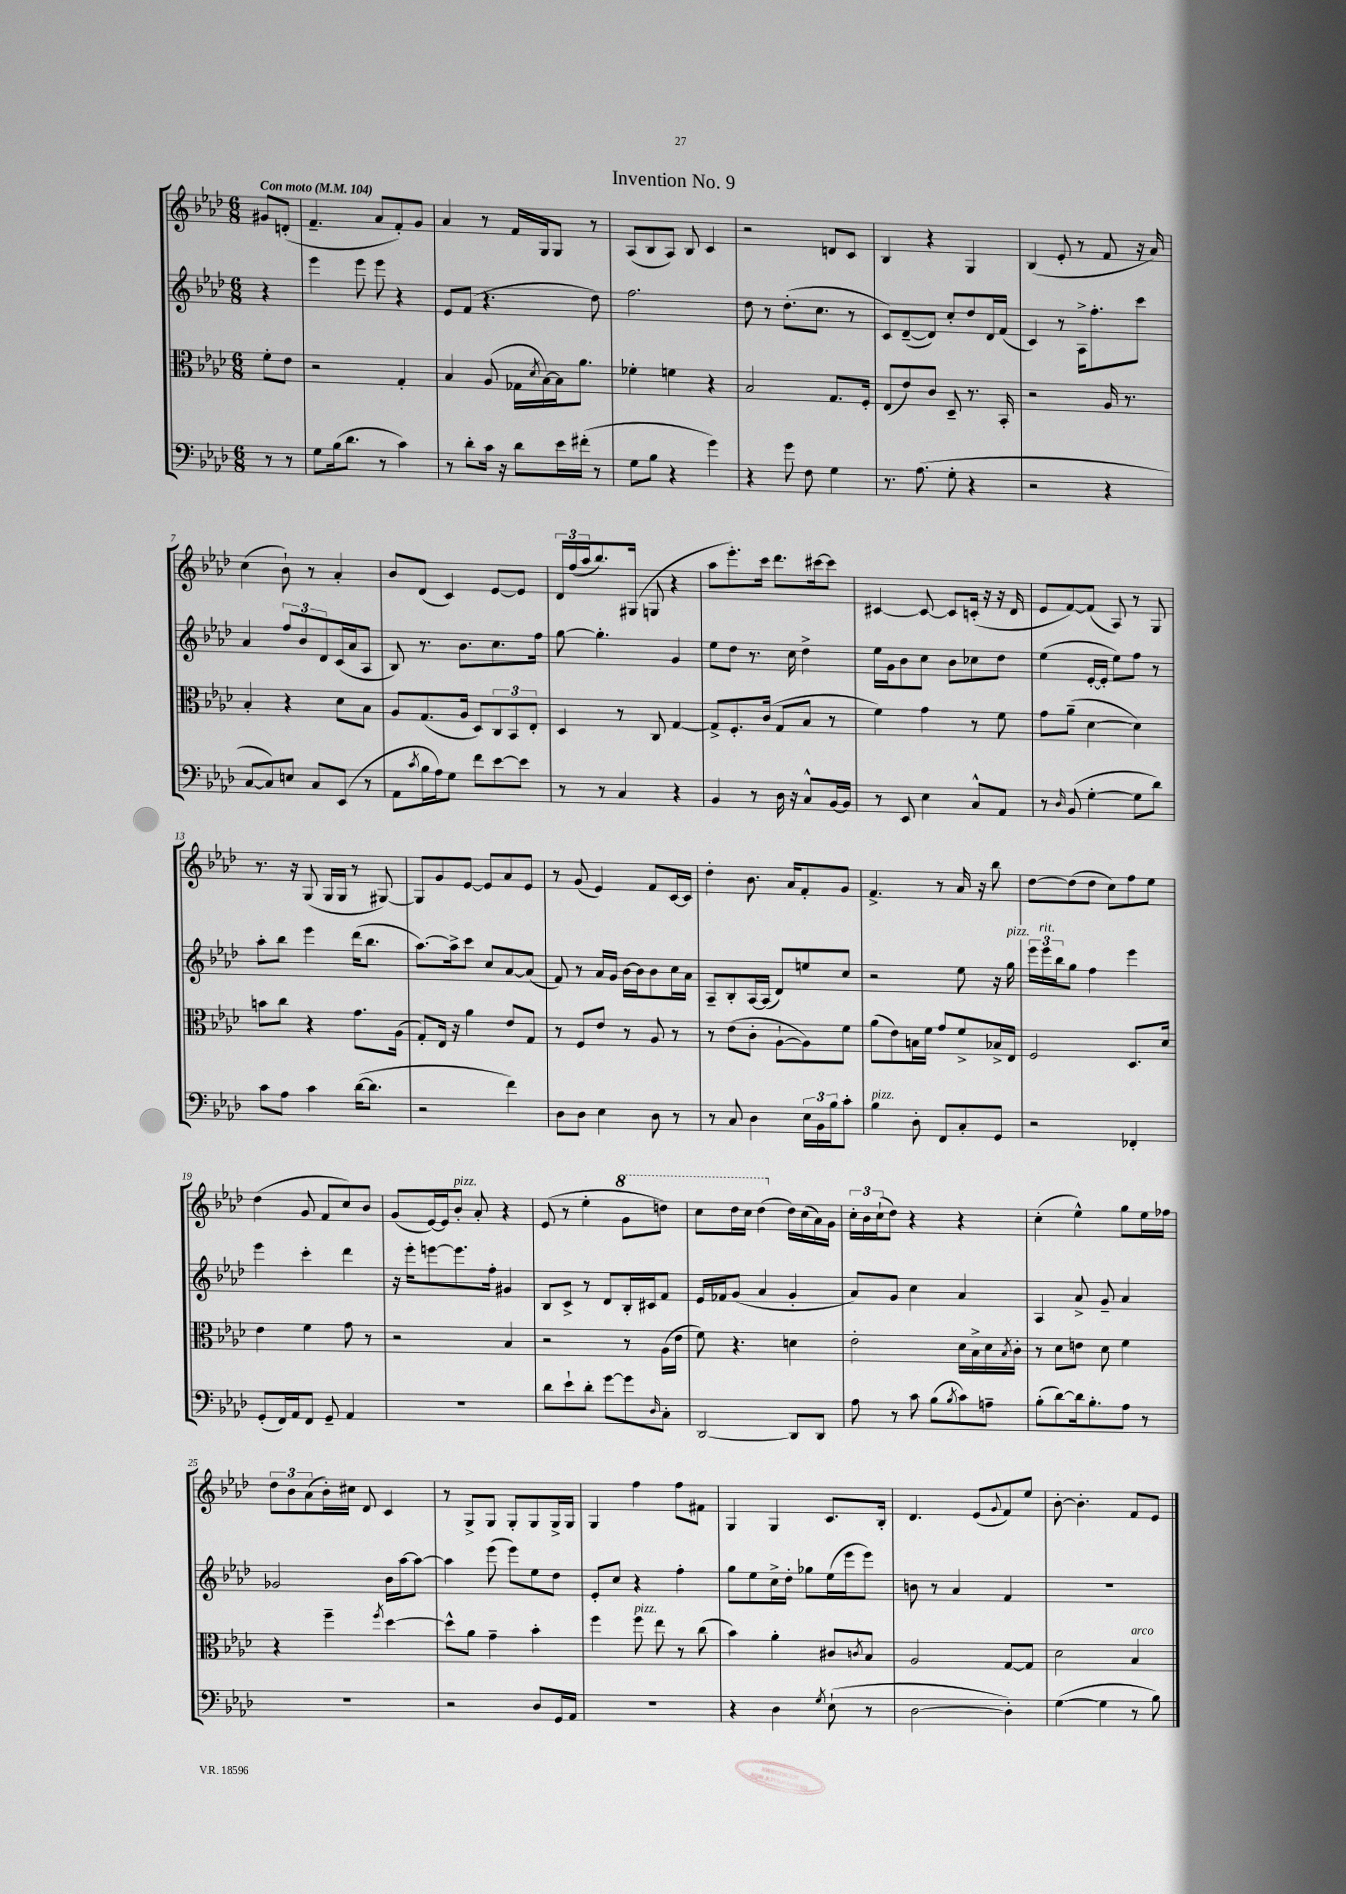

**kern	**kern	**kern	**kern
*staff4	*staff3	*staff2	*staff1
*clefF4	*clefC3	*clefG2	*clefG2
*k[b-e-a-d-]	*k[b-e-a-d-]	*k[b-e-a-d-]	*k[b-e-a-d-]
*M6/8	*M6/8	*M6/8	*M6/8
*MM104	*MM104	*MM104	*MM104
8r	8f'	4r	8g#
8r	8e-	.	(8d'
=	=	=	=
8G	2r	4eee-	4.f~
(16B-	.	.	.
8.d-	.	.	.
.	.	8eee-	.
8r	.	8eee-	8a-
4c)	4G'	4r	8f')
.	.	.	8g
=	=	=	=
8r	4B-	8e-	4a-
8d-'	.	(8f	.
16c	(8A-	4.r	8r
16r	.	.	.
8d-	16G-	.	16f
.	8qd-	.	.
.	[16B-)	.	16G
16e-	16B-]	.	8G
(16f#'	8.a-	.	.
8r	.	8dd-)	8r
=	=	=	=
8G	4f-'	2.ff	(8A-
8B-	.	.	8B-
4r	4f	.	8A-)
.	.	.	8B-
4g)	4r	.	4c
=	=	=	=
4r	2B-	8dd-	2r
.	.	8r	.
8g	.	(8.dd-'	.
8F	.	.	.
.	.	8.cc	.
4G	8.G	.	8d
.	.	8r	8c
.	16F'	.	.
=	=	=	=
8.r	(8E-	8c)	4B-
.	8e-)	([8d-~	.
(8.A-	.	.	.
.	8c	8d-])	4r
8G'	8D-~	8cc'	.
4r	8.r	8dd-	4G
.	.	16d-	.
.	16BB-'	(16f	.
=	=	=	=
2r	2r	4c)	(4B-
.	.	8r	8e-'
.	.	16A-^	8r
.	.	8.ff'	.
4r	16A-	.	8f
.	8.r	.	.
.	.	8ccc	16r
.	.	.	16a-)
=	=	=	=
[8C	4B-'	4a-	(4cc
8C])	.	.	.
8E	4r	12ff	8b-`)
.	.	12b-	.
8C	.	.	8r
.	.	12d-	.
(8EE-	8d-	(16c	4a-'
.	.	16a-	.
8r	8B-	8A-	.
=	=	=	=
8AA-	8A-	8B-)	8b-
8qc	.	.	.
16B-	(8.G	8.r	(8d-
16A-)	.	.	.
8G	.	.	4c)
.	16A-	8.b-	.
8f	8D-)	.	.
[8e-	12C	8.cc	[8e-
.	12BB-	.	.
8e-]	.	.	8e-]
.	12E-'	.	.
.	.	16ff	.
=	=	=	=
8r	4D-	[8gg	24d-
.	.	.	(24ff
.	.	.	24aa-
8r	.	4.gg']	8.bb-)
4C	8r	.	.
.	.	.	(16G#
.	8C	.	8G
4r	[4G	4g	4r
=	=	=	=
4BB-	8G^]	8ee-	8aa-
.	8.F'	8dd-	8.eee-')
8r	.	8.r	.
.	(16c	.	16ccc
16D-	8G	.	8.ddd-
16r	.	16cc	.
8C^^	8B-	4dd-^	.
.	.	.	[16ccc#
[16BB-	8r	.	8ccc#]
16BB-]	.	.	.
=	=	=	=
8r	4f)	16ee-	[4c#
.	.	16g	.
8EE-	.	8b-	.
4E-	4g	8cc	8c#_
.	.	8b-	8c#]
8C^^	8r	8cc-	(16c'
.	.	.	16r
8AA-	8f	8dd-	16r
.	.	.	16d-
=	=	=	=
8r	8g	(4ee-	8e-
16qqD-	.	.	.
(8BB-	(8a-~	.	[8f)
[4G'	[4d-	[16e-'	(8f]
.	.	16e-']	.
.	.	8ee-)	8A-)
8G]	4d-])	8ff	8r
8d-)	.	8r	8G
=	=	=	=
8c	8b	8aa-'	8.r
8A-	8cc	8bb-	.
.	.	.	16r
4c	4r	4eee-	(8G
.	.	.	16G
.	.	.	16G
([16d-	8.g	(16ddd-	8r
8.d-]	.	8.bb-	.
.	.	.	[8G#)
.	(16A-	.	.
=	=	=	=
2r	8G')	[8.aa-)	8G#]
.	16E-	.	8g
.	16r	16aa-^]	.
.	4a-	8ccc	[8e-
.	.	8cc	8e-]
4f)	8e-	[8a-	8a-
.	8G	(8a-]	8e-
=	=	=	=
8D-	8r	8f)	8r
8D-	8F	8r	(8g
4E-	8e-	16a-	4e-)
.	.	16g	.
.	8r	[16b-	.
.	.	16b-]	.
8D-	8A-	8b-	8f
8r	8r	16cc	[16c
.	.	16a-	16c]
=	=	=	=
8r	8r	8A-~	4dd-'
8C	(8e-	8B-'	.
4D-	8c'	[16A-	8.b-
.	.	(16A-]	.
.	[8A-`	8d-)	.
.	.	.	16a-
24E-	8A-])	8ee	8f'
24BB-	.	.	.
24B-	.	.	.
8c'	8f	8cc	8g
=	=	=	=
4B-	(8a-	2r	4.f^
.	8e-)	.	.
8D-'	16B	.	.
.	16f	.	.
8FF	8g	.	8r
8C'	8f^	8ee-	16a-
.	.	.	16r
8GG	16B-^	16r	8bb-
.	16E-	16gg	.
=	=	=	=
2r	2F	24eee-	[8dd-
.	.	24eee-	.
.	.	24bb-	.
.	.	8gg	(8dd-]
.	.	4ff	8dd-
.	.	.	8cc)
4FF-'	8.D-	4eee-	8ff
.	.	.	8ee-
.	16d-	.	.
=	=	=	=
(8GG'	4e-	4eee-	(4dd-
16FF)	.	.	.
16AA-	.	.	.
8FF	4f	4ccc'	8g
8GG~	.	.	8f
4AA-	8g	4ddd-	8cc)
.	8r	.	8b-
=	=	=	=
2.r	2r	16r	(8g
.	.	16eee-'	.
.	.	[8eee	[16e-)
.	.	.	16e-]
.	.	8.eee]	8b-'
.	.	.	8a-'
.	.	16ff'	.
.	4B-	4g#	4r
=	=	=	=
8d-	2r	8B-	(8e-
8e-`	.	8c^	8r
8d-'	.	8r	4ee-'
[8g	.	8d-	.
8g]	8r	16B-'	8gg
.	.	16c#	.
16qqD-	.	.	.
8C'	(16A-	8f	8ddd)
.	16e-	.	.
=	=	=	=
[2DD-	8f)	16e-	8ccc
.	.	16f-	.
.	4.r	(8g	16ddd-
.	.	.	16ccc
.	.	4a-	(4ddd-
8DD-]	4d	4g'	16dd-)
.	.	.	(16cc
8DD-	.	.	16a-)
.	.	.	16g
=	=	=	=
8A-	2e-'	8a-)	24cc'
.	.	.	24b-
.	.	.	(24cc`
8r	.	8g	8dd-)
8c	.	4cc	4r
(8B-	.	.	.
8qB-	.	.	.
8c)	16d-	4a-	4r
.	16B-^	.	.
8A~	16d-	.	.
.	8qB-	.	.
.	16c'	.	.
=	=	=	=
(8B-'	8r	4A-	(4cc'
[8d-)	8d-	.	.
16d-]	8e	8a-^	4ee-^^)
8.B-'	.	.	.
.	8d-	8g~	.
8A-	4f	4a-	8gg
8r	.	.	16ee-
.	.	.	16ff-
=	=	=	=
2.r	4r	2g-	12dd-
.	.	.	12b-
.	.	.	(12a-
.	4ff~	.	16b-')
.	.	.	16cc#
.	.	.	8d-
.	8qff	.	.
.	[4dd-	16b-	4c
.	.	[16aa-	.
.	.	8aa-_	.
=	=	=	=
2r	8dd-^^]	4aa-]	8r
.	8a-	.	8G^
.	4g~	(8eee-	8G
.	.	8eee-)	8G'
8D-	4b-'	8ee-	8G
16GG	.	8dd-	16G^
16AA-	.	.	16G
=	=	=	=
2.r	4ff	8e-'	4G
.	.	8cc	.
.	8ff	4r	4ff
.	8ee-	.	.
.	8r	4ff'	8ff
.	(8cc	.	8f#
=	=	=	=
4r	4b-)	8gg	4G
.	.	8ee-	.
4D-	4a-'	16cc^	4G
.	.	16dd-'	.
.	.	8gg-	.
8qG	.	.	.
(8E-`	8c#	(16ee-	8.c
.	.	16eee-	.
.	8qc	.	.
8r	8B-	8eee-)	.
.	.	.	16B-'
=	=	=	=
[2D-	2A-	8b	4.d-
.	.	8r	.
.	.	4a-	.
.	.	.	(8e-
.	.	.	8qqg
4D-'])	[8G	4f	8f)
.	8G]	.	8ee-
=	=	=	=
([4G	2d-	2.r	[8b-'
.	.	.	4.b-']
4G]	.	.	.
8r	4B-	.	8f
8B-)	.	.	8e-
==	==	==	==
*-	*-	*-	*-
